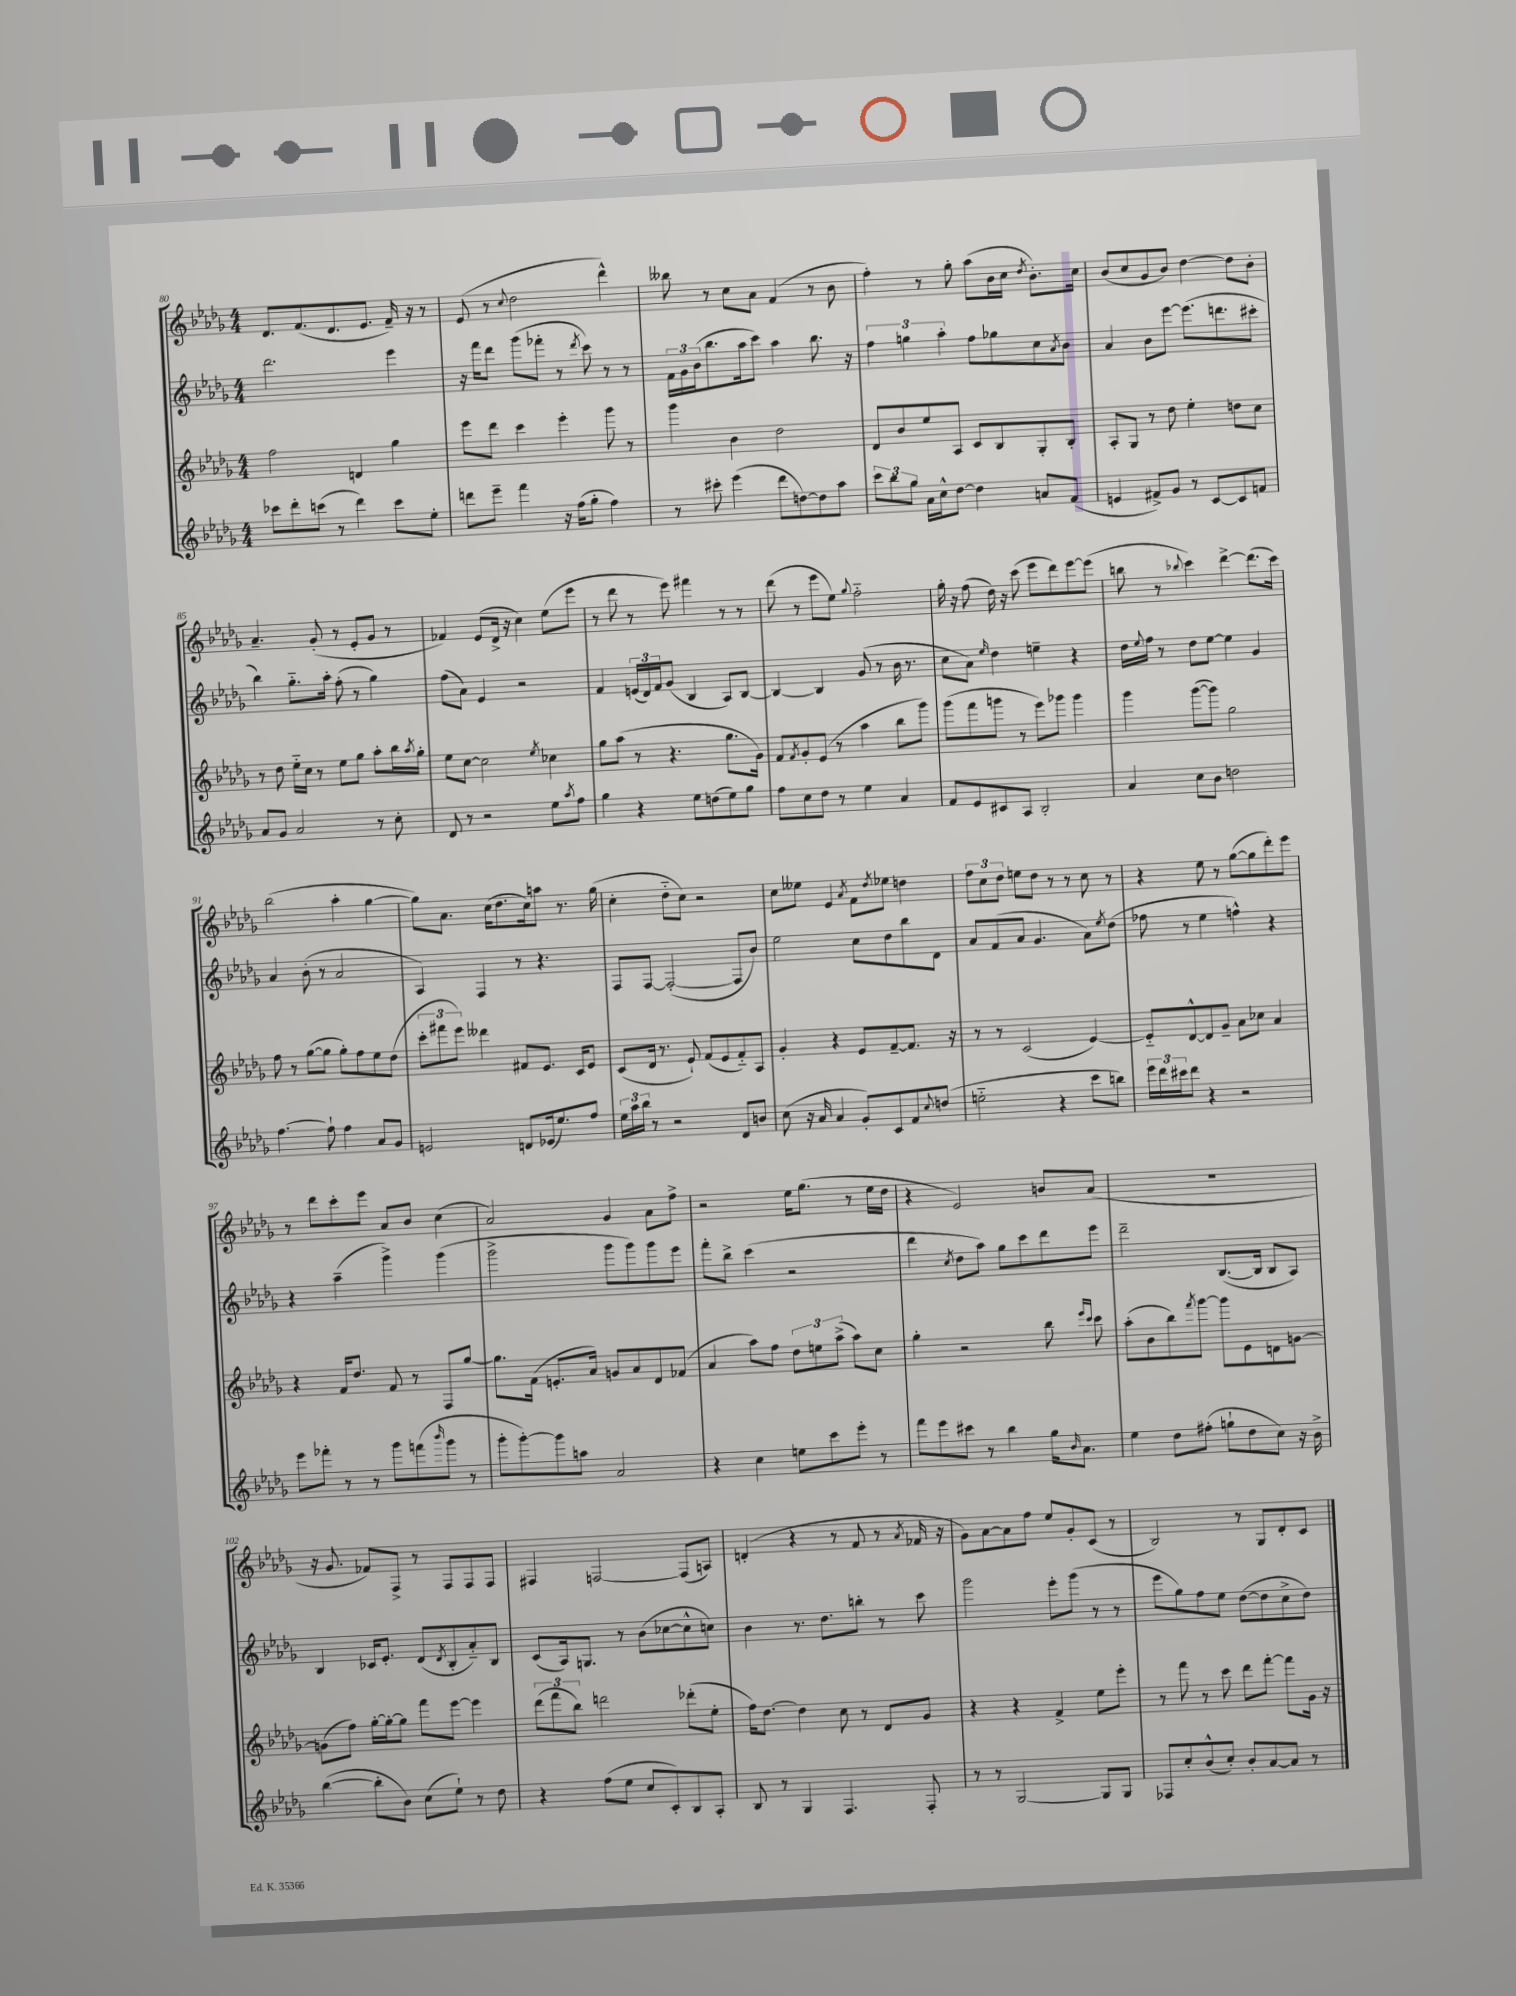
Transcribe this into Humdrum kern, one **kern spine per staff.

**kern	**kern	**kern	**kern
*staff4	*staff3	*staff2	*staff1
*clefG2	*clefG2	*clefG2	*clefG2
*k[b-e-a-d-g-]	*k[b-e-a-d-g-]	*k[b-e-a-d-g-]	*k[b-e-a-d-g-]
*M4/4	*M4/4	*M4/4	*M4/4
8ccc-\L	2ff\	2.ddd-\	8.d-/L
8ddd-'\	.	.	.
.	.	.	(8.f/
(8ccc\J	.	.	.
8r	.	.	8.d-/
4ddd-\)	4d/	.	.
.	.	.	8.e-/J
8ccc\L	4gg-\	4eee-\	16f~/)
.	.	.	16r
8ee-'\J	.	.	8r
=	=	=	=
8ddd\L	8eee-\L	16r	(8e-/
.	.	16fff\LK	.
8eee-~\J	8ddd-\J	8ddd-\J	8r
.	.	.	8qqcc/
4fff\	4ccc\	(8ggg-\L	2dd-\
.	.	8fff-'\J	.
16r	4eee-'\	8r	.
(16ff\LK	.	.	.
.	.	8qddd-/	.
8gg-'\J	.	8ccc\)	.
4ff\)	8ggg-\	8r	4ddd-^^\)
.	8r	8r	.
=	=	=	=
8r	4ggg-\	24f\LL	8bb--\
.	.	24g-\	.
.	.	(24b-\J	.
8ccc#'\	.	8.bb-\	8r
(4eee-\	4b-\	.	8cc\L
.	.	16aa-\k	.
.	.	8ccc\J)	8a-\J
8ddd-\L	2dd-\	4aa-\	(4f/
[8dd\)	.	.	.
8dd\]	.	8.bb-\	8r
8aa-\J	.	.	8b-\
.	.	16r	.
=	=	=	=
12ccc\L	8d-/L	6ff\	4ff'\)
12bb-\	.	.	.
.	8b-/	.	.
12gg-\J	.	6gg\	.
16a-\LL	8ee-/	.	8r
16cc^^\J	.	.	.
.	.	6aa-'\	.
[8dd-\J	8A-/J	.	8gg-'\
4dd-\]	8c/L	8ff\L	(8aa-\L
.	8B-/	8gg-\	16b-\L
.	.	.	16cc\JJ
.	.	.	8qdd-/
8a/L	8G-'/	8cc\	8.b-'\L)
.	.	8qa-/	.
(8f/J	8B-'/J	8b-\J	.
.	.	.	16cc\Jk
=	=	=	=
4e/	8A-'/L	4a-/	(8b-/L
.	8G-/J	.	8cc/
8f#^/L)	8r	8b-\L	8g-/
8g-/J	8dd-\	[8eee-\J	8b-/J)
8r	4ee-'\	(8.eee-\]L	[4dd-\
[8c/L	.	.	.
.	.	8.ddd\	.
8c/]	8dd\L	.	8dd-\]L
8f/J	8cc\J	8ccc#'\J	8b-'\J
=	=	=	=
8a-/L	8r	4bb-\)	4.a-~/
8g-/J	8dd-\	.	.
2a-/	16ee-'~\LL	8.gg-'~\L	.
.	16cc\JJ	.	.
.	8r	.	(8g-'/
.	.	16aa-'\Jk	.
.	8ee-\L	(8ff'\	8r
.	8gg-\J	8r	8e-'/L
8r	8aa-'\L	4gg-\)	8g-/J
8cc'\	16bb-\L	.	8r
.	8qaa-/	.	.
.	16gg-'\JJ	.	.
=	=	=	=
8d-/	8ee-\L	(8ff\L	4f-/)
8r	[8cc\J	8a-\J)	.
2r	2cc\]	4e-/	(8e-/L
.	.	.	16d-^/Jk
.	.	.	16r
.	.	2r	4cc\)
.	8qee-/	.	.
8ee-\L	4cc-\	.	(8ee-\L
8qaa-/	.	.	.
8ff\J	.	.	8eee-\J
=	=	=	=
4gg-\	8gg-\L	4f/	8r
.	(8aa-\J	.	8ddd-\
4r	8r	(24e/LL	8r
.	.	24d-/)	.
.	.	24f/J	.
.	4.r	(8g-/J	8eee-\)
8ee-\L	.	4B-/	4fff#\
(8dd\	.	.	.
8ee-\)	8.gg-\L	8A-/L)	8r
8gg-\J	.	[8B-/J	8r
.	16g-\Jk)	.	.
=	=	=	=
8ff\L	8f/L	4B-/_	(8ddd-\
.	8qf/	.	.
8cc\	8g-'/	.	8r
8dd-\J	(8e-/J	4B-/]	8eee-\L
8r	8r	.	8ee-\J)
.	.	.	8qqgg-/
4ee-\	4aa-\	(8g-/	2ff'~\
.	.	8r	.
4a-/	8bb-\L	16b-\	.
.	.	8.r	.
.	8ggg-\J)	.	.
=	=	=	=
8f/L	(8ggg-\L	8cc\L	16gg-'\
.	.	.	16r
8e-/	8fff\	8a-\J)	(8ff\
.	.	16qqee-/	.
8c#/	8ggg\J	4dd-\	16dd-\)
.	.	.	16r
8A-/J	8r	.	(8ccc\
2B-'/	8eee-\L)	4ee~\	8eee-\L
.	8ggg-\J	.	8ddd-\)
.	4ggg-\	4r	[8eee-\
.	.	.	(8eee-\]J
=	=	=	=
4a-/	4ggg-\	16dd-\LL	8bb\
.	.	8qqee-/	.
.	.	16ff\JJ	.
.	.	8r	8r
.	.	.	8qqbb-/
8cc\L	([8ggg-\L	8dd-\L	4ccc\)
8b-\J	8ggg-\]J)	[8ee-\J	.
2dd\	2gg-\	4ee-\]	[4ddd-^\
.	.	4g-/	(8.ddd-\]L
.	.	.	16ccc\Jk)
=	=	=	=
[4.ff\	8ff\	4a-/	(2bb-\
.	8r	.	.
.	([8gg-\L	(8b-'\	.
8ff`\]	8gg-\]J	8r	.
4ff\	8gg-'\L)	2a-/	4aa-'\
.	8ff\	.	.
8a-/L	8ee-\	.	[4gg-\
8g-/J	(8dd-\J	.	.
=	=	=	=
2e/	12ccc'\L	4A-/)	8gg-\]L)
.	12fff#\	.	.
.	.	.	8.a-\J
.	12eee-\J)	.	.
.	4ddd--\	4F/	.
.	.	.	(16cc\LK
.	.	.	8.dd-\
8d/L	8f#/L	8r	.
.	.	.	16cc\k)
(16e-/k	8.e-/J	4.r	8aa\J
8.ee-/)	.	.	.
.	.	.	8.r
.	16c/LK	.	.
8ff/J	8e-/J	.	.
.	.	.	(16gg-\
=	=	=	=
24ee-\LL	(8c/L	8F/L	4cc'\
24aa-\	.	.	.
24bb-\JJ	.	.	.
8r	16d-/Jk	[8F/J	.
.	8.r	.	.
2r	.	(2F'/_	8dd-'~\L
.	8e-`/)	.	8cc\J)
.	(8f/L	.	2r
.	8e-/	.	.
8d-/L	8f'~/)	8F/]L	.
8b/J	8A-/J	8b-/J)	.
=	=	=	=
(8cc\	4g-'/	2ee-\	8cc\L
16r	.	.	8ee--\J
16a-/	.	.	.
4a-/	4r	.	4e-/
.	.	.	8qa-/
8g-'/L)	8e-/L	8cc\L	8f\L
.	.	.	8qdd-/
8c/	[8f~/	8dd-\	8ee-\J
8f/	8.f/]J	8bb-\	4dd\
8qqcc/	.	.	.
(8dd/J	.	8d-\J	.
.	16r	.	.
=	=	=	=
2ee'~\	8r	8a-/L	12ff\L
.	.	.	12cc\
.	8r	(8f/	.
.	.	.	12dd-\J
.	(2c/	8a-/J	8ee\L
.	.	4.g-/	8dd-\J
4r	.	.	8r
.	.	.	8r
8ccc\L	[4e-/)	8a-\L)	8cc\
.	.	8qee-/	.
8bb\J)	.	(8dd-\J	8r
=	=	=	=
24eee-\LL	8e-'~/]L	8ff-\	4r
24ddd-\	.	.	.
24ccc#\J	.	.	.
8ddd-\J	[8d-^^/	8r	.
4r	8d-/]	4ee-\	8ee-\
.	8g-~/J	.	8r
2r	8a-\L	4ff^^\)	([8gg-\L
.	8cc-\J	.	8gg-\]
.	4a-/	4r	8ddd-'\)
.	.	.	8eee-\J
=	=	=	=
8eee-\L	4r	4r	8r
8fff-'\J	.	.	8ddd-\L
8r	16f/LK	(4aa-~\	8ccc'\
.	8.dd-/J	.	.
8r	.	.	8eee-\J
8ggg-\L	8f/	4ggg-^\)	8a-/L
(8fff\	8r	.	8b-/J
16qqbbb-/	.	.	.
8ggg-\J	8F/L	(4ggg-\	(4cc\
8r	[8gg-/J	.	.
=	=	=	=
8ggg-'\L	8.gg-\]L	2ggg-^\	2a-/)
[8ggg-'\)	.	.	.
.	(16f\Jk	.	.
8ggg-\]	8.e'/L	.	.
8aa\J	.	.	.
.	16a-/Jk)	.	.
2a-/	8g/L	8ggg-\L	4g-/
.	8a-/	8ggg-\)	.
.	8d-/	8ggg-\	8a-\L
.	(8f-/J	8eee-\J	8ff^\J
=	=	=	=
4r	4a-/	8fff'\L	2r
.	.	8bb-^\J	.
4cc\	8aa-\L)	(4ccc\	.
.	8ff\J	.	.
8ee\L	12dd-\L	2r	16ee-\LK
.	.	.	(8.gg-\J
.	12ee\	.	.
8ccc\	.	.	.
.	(12aa-^\J	.	.
8eee-'\J	8aa-\L)	.	8r
8r	8cc\J	.	16ee-\LL
.	.	.	16dd-\JJ
=	=	=	=
8fff\L	4gg-'\	4ddd-\	4r
8eee-\	.	.	.
.	.	8qcc/	.
8ccc#\J	2r	8dd-\L	2e-/)
8r	.	8aa-\J)	.
4bb-\	.	8gg-\L	.
.	.	8ccc\	.
16gg-\LK	8bb-\	8ddd-\	8b/L
16qqb-/	.	.	.
8.a-\J	.	.	.
.	16qqeee-/LL	.	.
.	16qqccc/JJ	.	.
.	8ccc\	8eee-\J	(8a-/J
=	=	=	=
4ee-\	(8aa-'\L	2ddd-~\	1r
.	8b-\	.	.
8dd-\L	8bb-\)	.	.
.	8qfff/	.	.
(8ff#'\J	[8ggg-\J	.	.
8gg`\L	8ggg-\]L	([8.B-/L	.
8dd-\	8e-\	.	.
.	.	16B-/]Jk	.
8cc\J)	8d\	8B-/L	.
16r	[8g\J	8A-/J)	.
16b-^\	.	.	.
=	=	=	=
([4bb-\	(8g\]L	4B-/	16r
.	.	.	8.g-/
.	8ff\J)	.	.
8bb-'\]L	[16gg-'\LL	16c-/LK	8f-/L)
.	16gg-'\_J	8.e-'/J	.
8b-\J)	8gg-\]J	.	8F^/J
(8cc\L	8fff\L	(8d-/L	8r
.	.	8qd-/	.
8ee-`\J)	[8eee-\J	8B-'/	8F/L
8r	4eee-\]	8a-'~/)	8F/
8dd-\	.	8B-/J	8F/J
=	=	=	=
4r	(12ddd-\L	(8c/L	4F#/
.	12fff\	.	.
.	.	16A-/k)	.
.	12bb-\J)	.	.
.	.	8.G/J	.
(8ff\L	2ddd\	.	[2F/
8ee-\J	.	8r	.
8cc/L	.	(8b-\L	.
8c'/)	.	[8cc-\	.
8B-/	(8ddd-'\L	8cc-^^\]	(8F/]L
8A-'/J	8ee-'\J	8cc\J)	8A/J)
=	=	=	=
8B-/	16ff\LK)	4b-\	(4d'/
.	[8.dd-\J	.	.
8r	.	.	.
4G-/	4dd-\]	8.r	4r
.	.	8.dd-\L	.
4.F/	8cc\	.	8r
.	8r	8bb'\J	8f/
.	8d-/L	8r	8r
.	.	.	8qa-/
8F'/	8g-/J	8ccc\	16f-/
.	.	.	16r
=	=	=	=
8r	4r	2ggg-\	8g-\L)
8r	.	.	[8a-\
[2G-/	4r	.	8a-\]
.	.	.	8ff\J
.	4f^/	8eee-'\L	8ee-/L
.	.	(8ggg-\J	8g-'/
8G-/]L	8ee-\L	8r	(8c/J
8G-/J	8eee-'\J	8r	8r
=	=	=	=
8F-/L	8r	8eee-\L	2B-/)
8cc'/	8fff\	8gg-\)	.
(8b-^^/	8r	8ff\	.
8cc'/J)	8ccc\	8ee-\J	.
8b-'/L	8ddd-\L	([8dd-\L	8r
[8a-/	[8fff'\J	8dd-\]	8G-/L
8a-/]J	8fff\]L	8cc^\	8d-'/
8r	16g-\Jk	8dd-\J)	8c/J
.	16r	.	.
==	==	==	==
*-	*-	*-	*-
